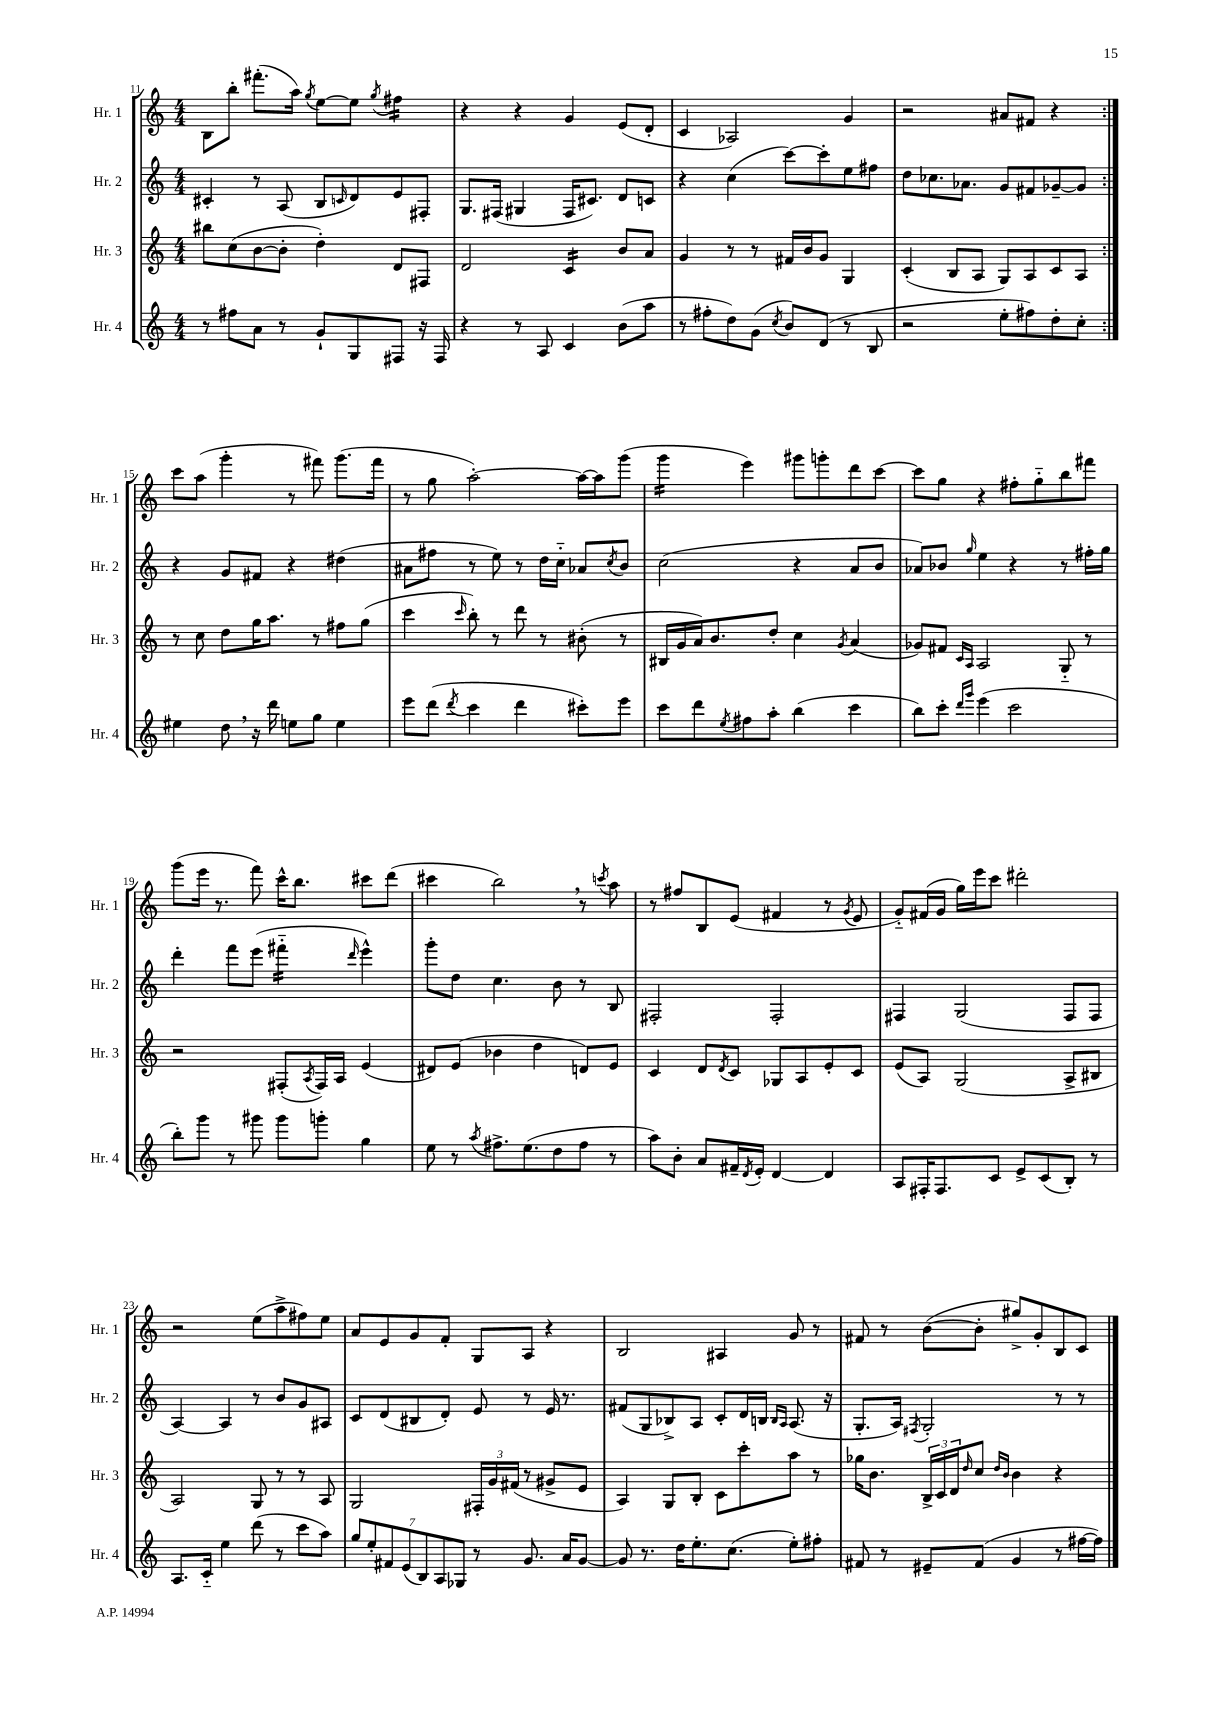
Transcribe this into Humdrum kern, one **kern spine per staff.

**kern	**kern	**kern	**kern
*staff4	*staff3	*staff2	*staff1
*clefG2	*clefG2	*clefG2	*clefG2
*k[]	*k[]	*k[]	*k[]
*M4/4	*M4/4	*M4/4	*M4/4
8r	8bb#\L	4c#'/	8B\L
8ff#\L	(8cc\	.	8bb'\J
8a\J	[8b\	8r	(8.fff#'\L
8r	8b'\]J	(8A/	.
.	.	.	16aa\Jk)
.	.	.	8qgg/
8g`/L	4dd'\)	8B/L	[8ee\L
.	.	16qqc/	.
8G/	.	8d/)	8ee\]J
.	.	.	8qgg/
8F#/J	8d/L	8e/	4ff#\
16r	8F#/J	8F#'/J	.
16F#/	.	.	.
=	=	=	=
4r	2d/	8.G/L	4r
.	.	(16F#/Jk	.
8r	.	4G#/	4r
8A/	.	.	.
4c/	4c/	16F#/LK	4g/
.	.	8.c#/J)	.
(8b\L	8b/L	8d/L	(8e/L
8aa\J	8a/J	8c/J	8d'/J
=	=	=	=
8r	4g/	4r	4c/
8ff#'\L	.	.	.
8dd\)	8r	(4cc\	2A-/)
(8g\J	8r	.	.
8qcc/	.	.	.
8b/L)	16f#/LL	[8ccc\L)	.
.	16b/J	.	.
(8d/J	8g/J	8ccc'\]	.
8r	4G/	8ee\	4g/
8B/	.	8ff#\J	.
=	=	=	=
2r	(4c'/	8dd\L	2r
.	.	8.cc-\	.
.	8B/L	.	.
.	.	8.a-\J	.
.	8A/J	.	.
8ee'\L	8G/L)	8g/L	8a#/L
8ff#\)	8A/	8f#/	8f#/J
8dd'\	8c/	[8g-~/	4r
8cc'\J	8A/J	8g-/]J	.
=:|!	=:|!	=:|!	=:|!
4ee#\	8r	4r	8ccc\L
.	8cc\	.	(8aa\J
8dd\	8dd\L	8g/L	4ggg'\
16r	16gg\K	8f#/J	.
16ddd\	8.aa\J	.	.
8ee\L	.	4r	8r
8gg\J	8r	.	8fff#\)
4ee\	8ff#\L	(4dd#\	(8.ggg\L
.	(8gg\J	.	.
.	.	.	16fff#\Jk
=	=	=	=
8eee\L	4ccc\	8a#\L	8r
(8ddd\J	.	8ff#\J	8gg\
8qddd/	16qqccc/	.	.
4ccc\	8bb'\)	8r	[2aa'\)
.	8r	8ee\)	.
4ddd\	8ddd\	8r	.
.	8r	16dd\LL	.
.	.	16cc'~\JJ	.
8ccc#'\L)	(8b#'\	8a-/L	16aa\_LL
.	.	.	16aa\]J
.	.	8qcc/	.
8eee\J	8r	8b/J	(8ggg\J
=	=	=	=
8ccc\L	16B#/LL	(2cc\	4ggg\
.	16g/	.	.
8ddd\	16a/J)	.	.
.	8.b/	.	.
8qee/	.	.	.
8ff#\	.	.	4eee\)
8aa'\J	8dd'/J	.	.
(4bb\	4cc\	4r	8ggg#\L
.	.	.	8ggg'\
.	8qg/	.	.
4ccc\	(4a/	8a/L	8ddd\
.	.	8b/J	[8ccc\J
=	=	=	=
8bb\L)	8g-/L)	8a-/L)	8ccc\]L
8ccc'\J	8f#/J	8b-/J	8gg\J
16qqddd/LL	16qqc/LL	.	.
16qqggg/JJ	16qqA/JJ	16qqgg/	.
(4eee\	2A/	4ee\	4r
2ccc\	.	4r	8ff#'\L
.	.	.	8gg'~\
.	8G'~/	8r	8bb\
.	8r	16ff#'\LL	8fff#\J
.	.	16gg\JJ	.
=	=	=	=
8bb'\L)	2r	4ddd'\	(8ggg\L
8ggg\J	.	.	16eee\Jk
.	.	.	8.r
8r	.	8fff\L	.
8ggg#\	.	(8eee\J	8fff\)
8ggg#\L	(8F#'/L	4fff#'~\	16ccc^^\LK
.	.	.	8.bb\J
.	8qA/	.	.
8ggg'\J	16F#/L)	.	.
.	16A/JJ	.	.
.	.	16qqddd/	.
4gg\	(4e/	4eee^^\)	8ccc#\L
.	.	.	(8ddd\J
=	=	=	=
8ee\	8d#/L)	8ggg'\L	4ccc#\
8r	(8e/J	8dd\J	.
8qaa/	.	.	.
8.ff#^\L	4b-\	4.cc\	2bb\)
(8.ee\	.	.	.
.	4dd\	.	.
8dd\	.	8b\	.
8ff#\J	8d/L)	8r	8r
.	.	.	8qccc/
8r	8e/J	8B/	8aa\
=	=	=	=
8aa\L)	4c/	2F#'/	8r
8b'\J	.	.	8ff#/L
8a/L	8d/L	.	8B/
.	8qd/	.	.
16f#~/L	8c/J	.	(8e/J
8qd/	.	.	.
16e'/JJ	.	.	.
[4d/	8G-/L	2F#'/	4f#/
.	8A/	.	.
4d/]	8e'/	.	8r
.	.	.	8qg/
.	8c/J	.	8e/
=	=	=	=
8A/L	(8e/L	4F#/	8g'~/L)
16F#'/K	8A/J)	.	(16f#/L
8.F#/	.	.	16g/JJ
.	(2G/	(2G/	16gg\LL)
.	.	.	16eee\J
8c/J	.	.	8ccc\J
8e^/L	.	.	2ddd#'\
(8c/	.	.	.
8B'/J)	8A^/L	8F#/L	.
8r	8B#/J	8F#/J	.
=	=	=	=
8.A/L	2A/)	[4A/)	2r
16c'~/Jk	.	.	.
4ee\	.	4A/]	.
(8ddd\	8G/	8r	(8ee\L
8r	8r	8b/L	8aa^\
8ccc\L	8r	8g/	8ff#\)
8aa\J)	8A/	8A#/J	8ee\J
=	=	=	=
14gg/L	2G/	8c/L	8a/L
14ee'/	.	.	.
.	.	(8d/	8e/
14f#/	.	.	.
(14e/	.	.	.
.	.	8B#/	8g/
14B/)	.	.	.
14A/	.	.	.
.	.	8d'/J)	8f'/J
14G-/J	.	.	.
8r	24F#'/LL	8e/	8G/L
.	24g/	.	.
.	(24f#/JJ	.	.
8.g/	8r	8r	8A/J
.	8g#^/L	16e/	4r
16a/LK	.	8.r	.
[8g/J	8e/J	.	.
=	=	=	=
8g/]	4A/)	(8f#/L	2B/
8.r	.	8G/	.
.	8G/L	8B-^/)	.
16dd\LK	.	.	.
8.ee'\	8B'/J	8A/J	.
.	8c\L	8c'/L	4A#/
(8.cc\J	.	.	.
.	8ccc'\	16d/L	.
.	.	16B/JJ	.
.	.	16qqB/LL	.
.	.	16qqA/JJ	.
8ee'\L)	8aa\J	(8.A/	8g/
8ff#'\J	8r	.	8r
.	.	16r	.
=	=	=	=
8f#/	16gg-\LK	8.G'/L	8f#/
.	8.b\J	.	.
8r	.	.	8r
.	.	16A/Jk)	.
.	.	8qF#/	.
8e#~/L	24B^/LL	2G'/	([8b\L
.	24c/	.	.
.	24d/J	.	.
.	16qqdd/	.	.
(8f#/J	8cc/J	.	8b'\]J
.	16qqdd/LL	.	.
.	16qqb/JJ	.	.
4g/	4b\	.	8gg#^/L)
.	.	.	8g'/
8r	4r	8r	8B/
[16ff#\LL	.	8r	8c/J
16ff#\]JJ)	.	.	.
==	==	==	==
*-	*-	*-	*-
